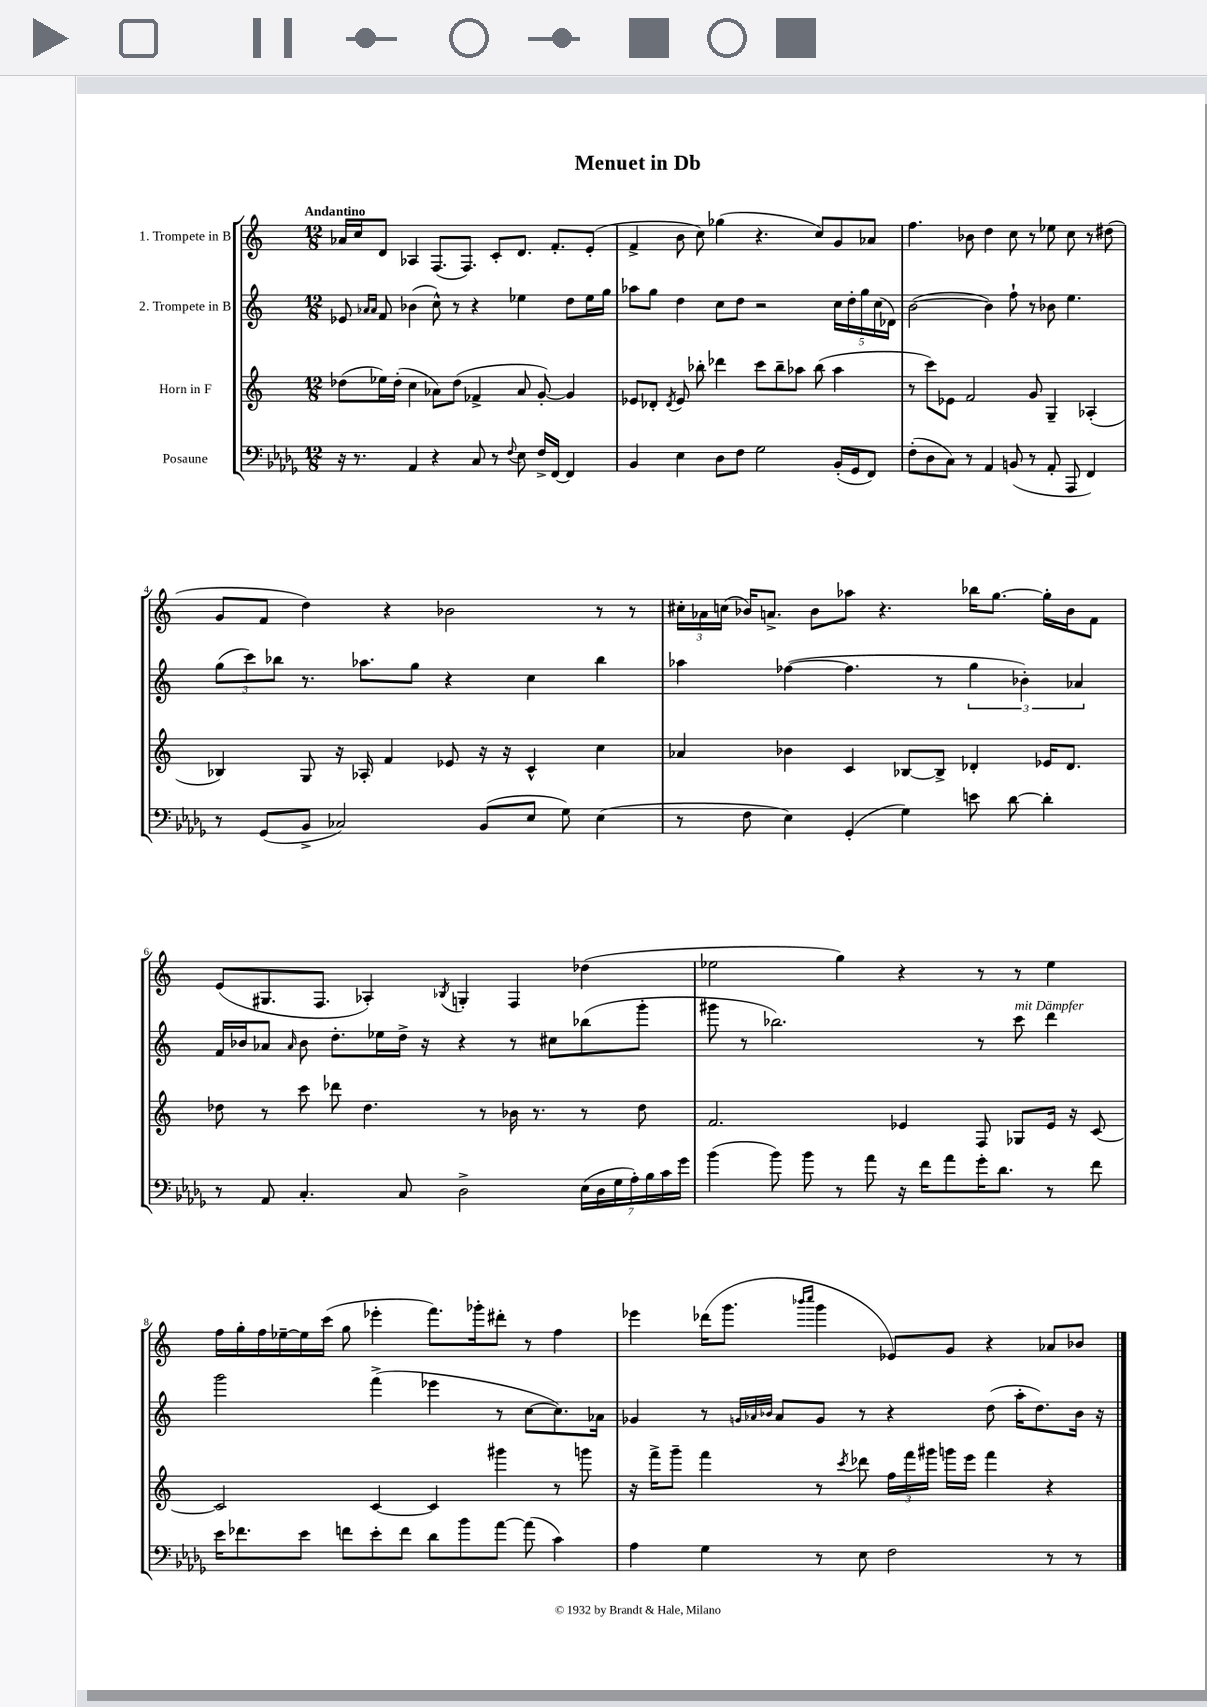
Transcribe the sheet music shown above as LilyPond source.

\header { title = "Menuet in Db" }
<<
\new StaffGroup <<
\new Staff = "s0" \with { instrumentName = "1. Trompete in B" } {
    \clef treble \key c \major \numericTimeSignature \time 12/8 \tempo "Andantino"
    \autoBeamOff aes'16[ c''16 d'8] aes4 f8.[( f8.]) c'8[-. d'8.] f'8.[-. e'8]-.( |
    f'4-> b'8 c''8) ges''4( r4. c''8[) g'8 aes'8] |
    f''4. bes'8 d''4 c''8 r8 ees''8 c''8 r8 dis''8( |
    g'8[ f'8] d''4) r4 bes'2 r8 r8 |
    \tuplet 3/2 { cis''16[-. aes'16 c''16]( } bes'16[) a'8.]-> bes'8[ aes''8] r4. bes''16[ g''8.]~ g''16[-. bes'16 f'8] |
    e'8[( gis8. f8.] aes4-.) \acciaccatura { bes8 } g4-. f4 des''4( |
    ees''2 g''4) r4 r8 r8 ees''4 |
    f''16[ g''16-. f''16 ees''16~-- ees''16 c'''16]( g''8 ees'''4-. f'''8.[) ges'''16-. dis'''8]-. r8 f''4 |
    ees'''4 des'''16[( g'''8.] \grace { bes'''16[ c''''16] } g'''4 ees'8[) g'8] r4 aes'8[ bes'8] \bar "|." |
}
\new Staff = "s1" \with { instrumentName = "2. Trompete in B" } {
    \clef treble \key c \major \numericTimeSignature \time 12/8
    \autoBeamOff ees'8 \grace { aes'16[ aes'16] } f'8 bes'4( c''8-^) r8 r4 ees''4 d''8[ ees''16 g''16] |
    aes''8[ g''8] d''4 c''8[ d''8] r2 \tuplet 5/4 { c''16[ d''16-. g''16 c''16( des'16]) } |
    b'2~( b'4) f''8-! r8 bes'8 e''4. |
    \tuplet 3/2 { g''8[( c'''8) bes''8] } r8. aes''8.[ g''8] r4 c''4 bes''4 |
    aes''4 fes''4~( fes''4. r8 \tuplet 3/2 { g''4 bes'4-.) aes'4 } |
    f'16[ bes'16 aes'8] \grace { aes'16 } bes'8 d''8.[-. ees''16 d''16]-> r16 r4 r8 cis''8[ bes''8( g'''8]-. |
    gis'''8 r8 bes''2.) r8 c'''8^\markup { \italic "mit Dämpfer" } d'''4 |
    g'''2 f'''4->( ees'''4 r8 c''8[~ c''8.) aes'16] |
    ges'4 r8 \grace { g'32[ aes'32 bes'32] } aes'8[ g'8] r8 r4 d''8( a''16[-. d''8.) bes'16] r16 \bar "|." |
}
\new Staff = "s2" \with { instrumentName = "Horn in F" } {
    \clef treble \key c \major \numericTimeSignature \time 12/8
    \autoBeamOff des''8[( ees''16) des''16]-.( c''4 aes'8[) des''8]( fes'4-> aes'8 g'8~-.) g'4 |
    ees'8[ des'8]-. \acciaccatura { des'8 } ees'8 bes''8-. des'''4 c'''8[ bes''8-- aes''8] bes''8( aes''4 |
    r8 c'''8[) ees'8] f'2 g'8 g4-- aes4-.( |
    bes4) g8 r16 aes16-. f'4 ees'8 r16 r16 c'4-^ c''4 |
    aes'4 bes'4 c'4 bes8[~ bes8]-> des'4-. ees'16[ des'8.] |
    des''8 r8 c'''8 des'''8 des''4. r8 bes'16 r8. r8 des''8 |
    f'2. ees'4 f8 ges8[ ees'16] r16 c'8~ |
    c'2 c'4~ c'4 gis'''4 r8 g'''8 |
    r16 f'''16[-> g'''8]-- f'''4 r8 \acciaccatura { c'''8 } des'''8 \tuplet 3/2 { f''16[ f'''16 gis'''16] } g'''16[ e'''16] f'''4 r4 \bar "|." |
}
\new Staff = "s3" \with { instrumentName = "Posaune" } {
    \clef bass \key des \major \numericTimeSignature \time 12/8
    \autoBeamOff r16 r8. aes,4 r4 c8 r8 \appoggiatura { f8 } ees8 f16[-> f,16]~ f,4 |
    bes,4 ees4 des8[ f8] ges2 bes,16[-.( ges,16 f,8]) |
    f8[-.( des8 c8]) r8 aes,4 b,8( r8 aes,8-. aes,,8 f,4) |
    r8 ges,8[( bes,8]-> ces2) bes,8[( ees8] ges8) ees4( |
    r8 f8 ees4) ges,4-.( ges4) e'8 des'8~ des'4-. |
    r8 aes,8 c4.-. c8 des2-> \tuplet 7/4 { ees16[( des16 ges16 aes16-.) bes16 c'16 ges'16] } |
    bes'4( bes'8) bes'8 r8 aes'8 r16 f'16[ aes'8 ges'16-. des'8.] r8 f'8 |
    ees'16[ fes'8. ees'8] f'8[ ees'8-. f'8] des'8[ bes'8 aes'8]~ aes'8( c'4) |
    aes4 ges4 r8 ees8 f2 r8 r8 \bar "|." |
}
>>
>>
